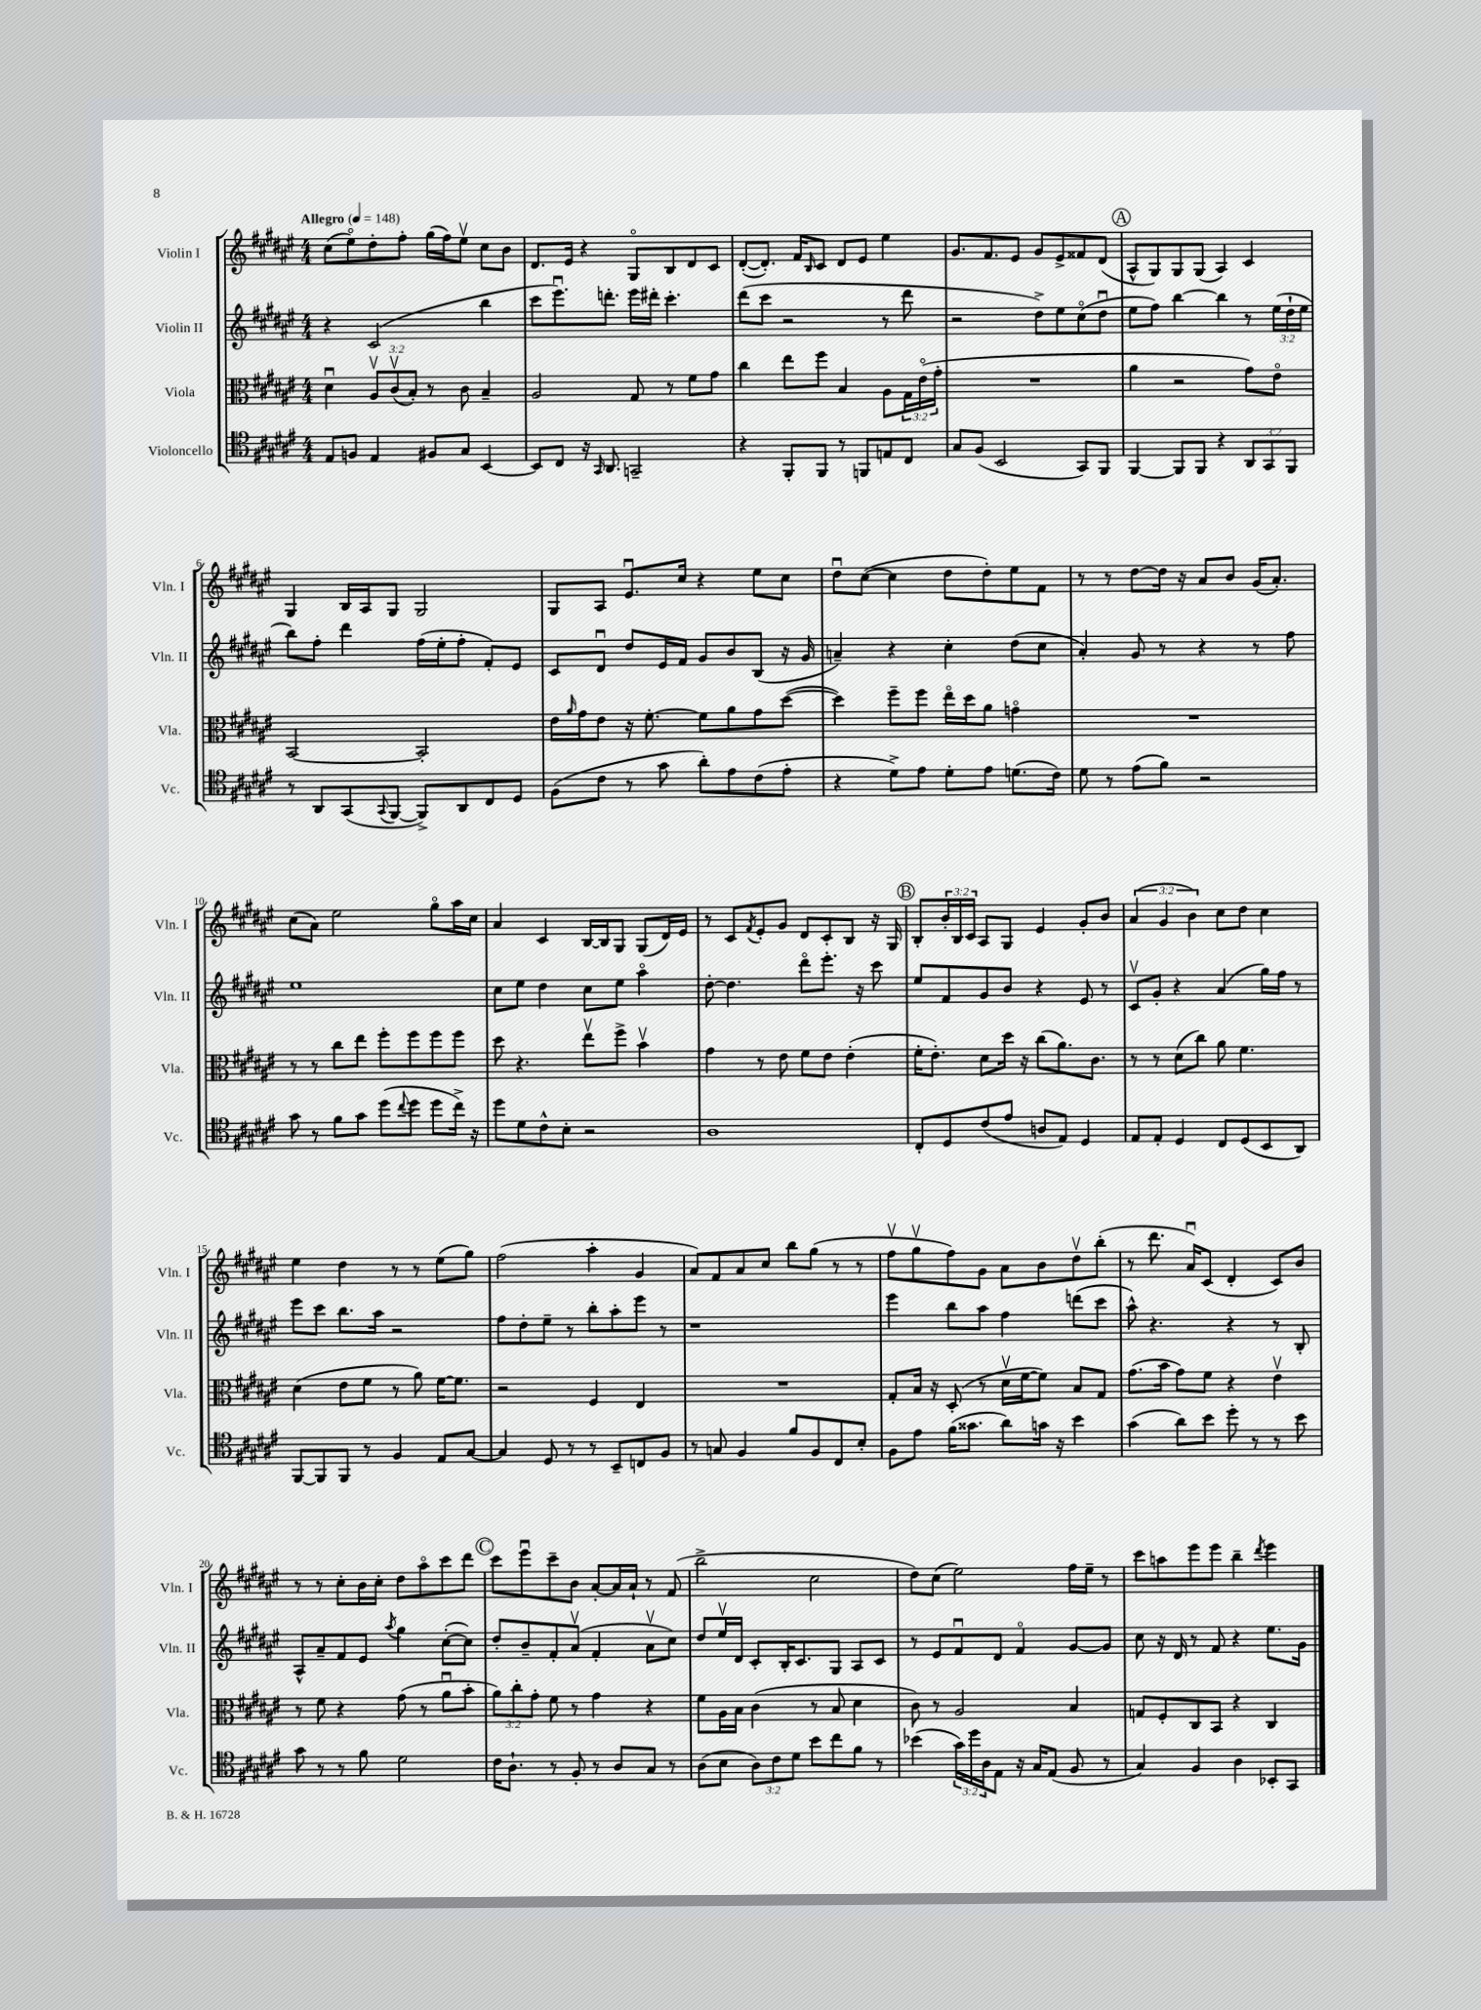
<<
\new StaffGroup <<
\new Staff = "s0" \with { instrumentName = "Violin I" shortInstrumentName = "Vln. I" } {
    \clef treble \key fis \major \numericTimeSignature \time 4/4 \override Staff.TupletNumber.text = #tuplet-number::calc-fraction-text \tempo "Allegro" 4 = 148
    cis''8( eis''8\flageolet) dis''8-. fis''8-. gis''16( fis''16) eis''8\upbow cis''8 b'8 |
    dis'8. eis'16 r4 gis8\flageolet b8 dis'8 cis'8 |
    dis'8~-.( dis'8.-.) fis'16 \grace { b16 } cis'8 dis'8 eis'8 eis''4 |
    gis'8. fis'8. eis'8 gis'8 eis'8-> fisis'8 dis'8( |
    \mark \markup { \circle "A" } ais8-^ gis8) gis8 gis8( ais4) cis'4 |
    gis4 b16 ais16 gis8 gis2 |
    gis8 ais8 eis'8.\downbow cis''16 r4 eis''8 cis''8 |
    dis''8\downbow cis''8~( cis''4 dis''8 dis''8-.) eis''8 fis'8 |
    r8 r8 dis''8~ dis''16 r16 ais'8 b'8 gis'16( ais'8.-.) |
    cis''8( ais'8) eis''2 gis''8\flageolet ais''16 cis''16 |
    ais'4 cis'4 b16~ b16 gis8 gis8( dis'16) eis'16 |
    r8 cis'8 \acciaccatura { fis'8 } eis'8-. gis'8 dis'8 cis'8-. b8 r16 gis16 |
    \mark \markup { \circle "B" } b8-. \tuplet 3/2 { b'16-. b16 cis'16 } ais8 gis8 eis'4 gis'8-. b'8 |
    \tuplet 3/2 { ais'4( gis'4 b'4) } cis''8 dis''8 cis''4 |
    eis''4 dis''4 r8 r8 eis''8( gis''8) |
    fis''2( ais''4-. gis'4 |
    ais'8) fis'8 ais'8 cis''8 b''8 gis''8( r8 r8 |
    fis''8\upbow gis''8\upbow fis''8) gis'8 ais'8 b'8 dis''8\upbow b''8-.( |
    r8 dis'''8. ais'16\downbow) cis'8( dis'4-. cis'8) b'8 |
    r8 r8 cis''8-. b'16 cis''16-. dis''8 ais''8\flageolet cis'''8 dis'''8 |
    \mark \markup { \circle "C" } cis'''8 eis'''8\downbow cis'''8-- b'8 ais'8~-. ais'16 ais'16-! r8 fis'8( |
    b''2-> cis''2 |
    dis''8) cis''8( eis''2) fis''16 eis''16-- r8 |
    cis'''8 a''8 eis'''8 eis'''8 b''4-- \acciaccatura { dis'''8 } eis'''4 \bar "|." |
}
\new Staff = "s1" \with { instrumentName = "Violin II" shortInstrumentName = "Vln. II" } {
    \clef treble \key fis \major \numericTimeSignature \time 4/4 \override Staff.TupletNumber.text = #tuplet-number::calc-fraction-text
    r4 cis'2( b''4 |
    cis'''8 eis'''8.\downbow) d'''8.-. eis'''16 dis'''16-. cis'''4.-. |
    dis'''8( cis'''8 r2 r8 dis'''8 |
    r2 dis''8->) eis''8 cis''8\flageolet( dis''8\downbow |
    \mark \markup { \circle "A" } eis''8 fis''8) b''4~ b''4 r8 \tuplet 3/2 { eis''16( dis''16-! eis''16 } |
    b''8) fis''8-. dis'''4 fis''16( eis''16-. fis''8-. fis'8-.) eis'8 |
    cis'8 dis'8\downbow dis''8 eis'16 fis'16 gis'8 b'8 b8( r16 gis'16 |
    a'4--) r4 cis''4-. dis''8( cis''8 |
    ais'4-.) gis'8 r8 r4 r8 fis''8 |
    eis''1 |
    cis''8 eis''8 dis''4 cis''8 eis''8 ais''4\flageolet |
    dis''8~-. dis''4. dis'''8\flageolet eis'''8.-. r16 cis'''8 |
    \mark \markup { \circle "B" } eis''8 fis'8 gis'8 b'8 r4 eis'8 r8 |
    cis'8\upbow gis'8-. r4 ais'4( gis''16) fis''16 r8 |
    eis'''8 cis'''8 b''8. ais''16 r2 |
    fis''8 dis''8-. eis''8-- r8 b''8-. ais''8-. eis'''8 r8 |
    r1 |
    eis'''4 b''8 ais''8 fis''4 d'''8( cis'''8 |
    ais''8-^) r4. r4 r8 b8-. |
    ais8-^ ais'8-- fis'8 eis'8 \acciaccatura { ais''8 } gis''4 cis''8~-.( cis''8) |
    \mark \markup { \circle "C" } dis''8-. b'8-- fis'8-. ais'8\upbow( fis'4-. ais'8\upbow cis''8) |
    dis''8 eis''16\upbow dis'16 cis'8-. b16-. cis'8. gis8 ais8 cis'8 |
    r8 eis'8 fis'8\downbow dis'8 fis'4\flageolet gis'8~ gis'8 |
    cis''8 r16 dis'16 r8 fis'8 r4 eis''8. gis'16 \bar "|." |
}
\new Staff = "s2" \with { instrumentName = "Viola" shortInstrumentName = "Vla." } {
    \clef alto \key fis \major \numericTimeSignature \time 4/4 \override Staff.TupletNumber.text = #tuplet-number::calc-fraction-text
    dis'4\downbow \tuplet 3/2 { ais8\upbow cis'8\upbow( b8-.) } r8 cis'8 b4-- |
    ais2 gis8 r8 fis'8 gis'8 |
    cis''4 eis''8 fis''8 b4 ais8 \tuplet 3/2 { gis16 eis'16\flageolet( gis'16-. } |
    R1 |
    \mark \markup { \circle "A" } ais'4 r2 gis'8) eis'8\flageolet |
    b,2~ b,2-. |
    eis'16 \grace { ais'16 } gis'16 eis'8 r16 fis'8.~-. fis'8 ais'8 gis'8 dis''8~( |
    dis''4) fis''8-- fis''8 eis''16\flageolet dis''16 ais'8 g'4\flageolet |
    R1 |
    r8 r8 cis''8 eis''8 fis''8-. fis''8 fis''8 fis''8 |
    dis''8 r4. eis''8\upbow fis''8-> b'4\upbow |
    gis'4 r8 eis'8 fis'8 eis'8 eis'4-.( |
    \mark \markup { \circle "B" } fis'16-. eis'8.-.) dis'8 dis''16 r16 cis''8( ais'8.) cis'8. |
    r8 r8 dis'8( cis''8) ais'8 fis'4. |
    dis'4( eis'8 fis'8 r8 ais'8) fis'16~ fis'8. |
    r2 fis4 eis4 |
    R1 |
    gis8-. b16 r16 dis8-.( r8 dis'16\upbow fis'16~ fis'8) b8 gis8 |
    gis'8.( b'16 gis'8) fis'8 r4 eis'4\upbow |
    r8 fis'8 r4 gis'8( r8 ais'8\downbow b'8-. |
    \mark \markup { \circle "C" } \tuplet 3/2 { ais'8) cis''8-. gis'8-. } fis'8 r8 gis'4 r4 |
    fis'8 ais16 b16 cis'4( r8 b8 dis'4 |
    cis'8) r8 ais2 b4 |
    g8 fis8-. cis8 b,8 r4 cis4 \bar "|." |
}
\new Staff = "s3" \with { instrumentName = "Violoncello" shortInstrumentName = "Vc." } {
    \clef tenor \key fis \major \numericTimeSignature \time 4/4 \override Staff.TupletNumber.text = #tuplet-number::calc-fraction-text
    eis8 f8 eis4 fis8 gis8 b,4~ |
    b,8 cis8 r16 \grace { gis,16 } ais,8. g,2-- |
    r4 fis,8-. fis,8 r8 f,8 e8 cis8 |
    gis8 fis8( b,2 gis,8) fis,8 |
    \mark \markup { \circle "A" } fis,4~ fis,8 fis,8 r4 \tuplet 3/2 { ais,8 gis,8 fis,8 } |
    r8 ais,8 gis,8( \appoggiatura { gis,8 } fis,8~ fis,8->) ais,8 cis8 dis8 |
    fis8( cis'8 r8 gis'8 ais'8-.) eis'8 cis'8( eis'8-. |
    r4 dis'8->) eis'8 dis'8-. eis'8 d'8.( cis'16) |
    dis'8 r8 eis'8( fis'8) r2 |
    gis'8 r8 fis'8 gis'8 dis''8( \appoggiatura { cis''8 } dis''8 dis''8 cis''16->) r16 |
    dis''8 dis'8 cis'8-^ b8-. r2 |
    ais1 |
    \mark \markup { \circle "B" } cis8-. dis8 cis'8( eis'8 a8 eis8) dis4 |
    eis8 eis8-. dis4 cis8 dis8( b,8 ais,8) |
    fis,8~ fis,8 fis,8 r8 fis4 eis8 gis8~ |
    gis4 dis8 r8 r8 b,8-- c8 fis8 |
    r8 g8 fis4 fis'8 fis8 cis8 b8-. |
    fis8 eis'8 fis'16( gisis'8. ais'8) g'16 r16 b'4 |
    gis'4( ais'8) b'8 dis''8-. r8 r8 b'8 |
    gis'8 r8 r8 fis'8 dis'2 |
    \mark \markup { \circle "C" } cis'16 ais8.-! r8 fis8-. r8 ais8 gis8 r8 |
    ais8( b8 \tuplet 3/2 { ais8) cis'8 dis'8 } b'8 cis''8 fis'8 r8 |
    bes'4( \tuplet 3/2 { gis'16) dis''16 ais16 } eis8 r16 gis16 eis8( fis8 r8 |
    gis4) fis4 ais4 bes,8-. gis,8 \bar "|." |
}
>>
>>
